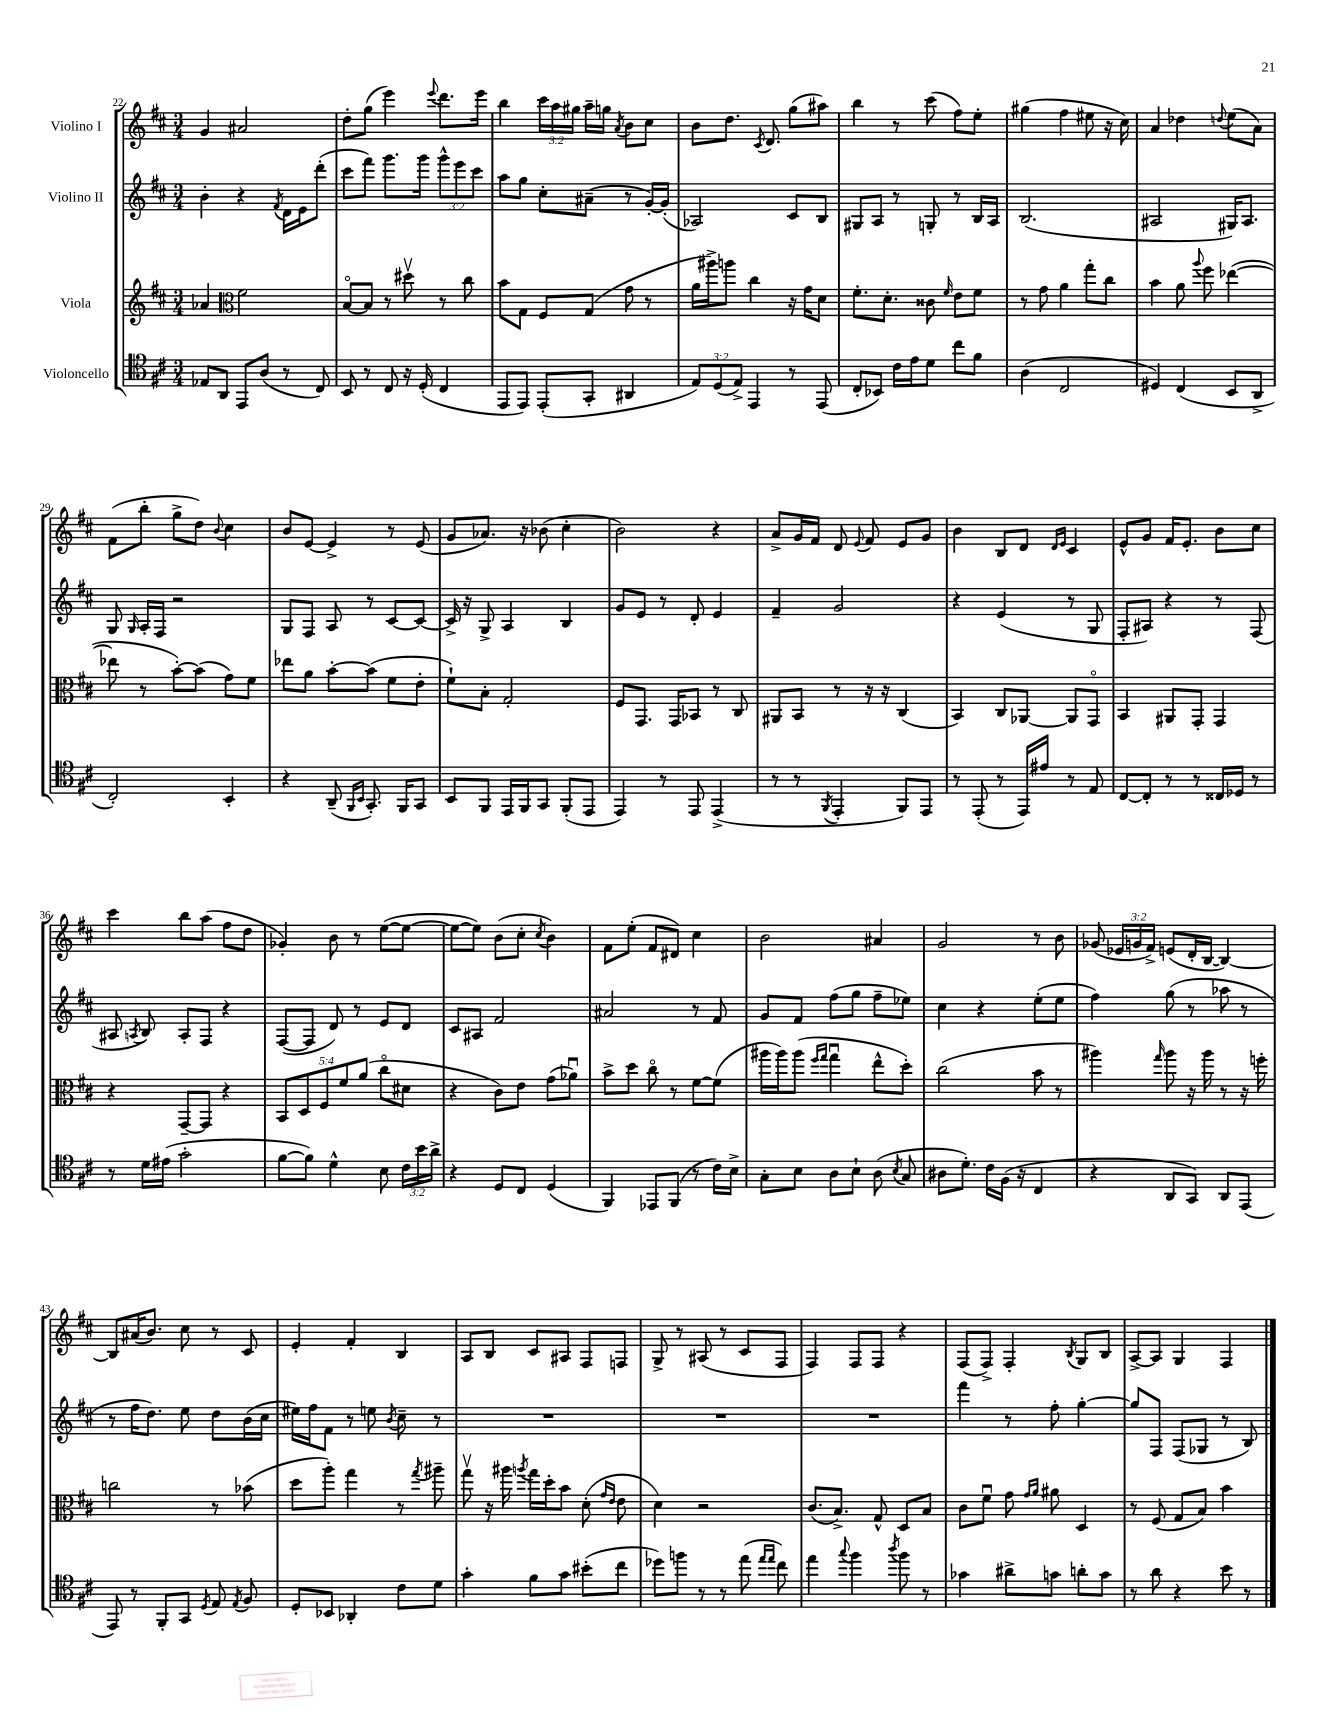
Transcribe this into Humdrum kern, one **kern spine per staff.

**kern	**kern	**kern	**kern
*staff4	*staff3	*staff2	*staff1
*clefC4	*clefG2	*clefG2	*clefG2
*k[f#c#]	*k[f#c#]	*k[f#c#]	*k[f#c#]
*M3/4	*M3/4	*M3/4	*M3/4
8E-	4a-	4b'	4g
8AA	.	.	.
*	*clefC3	*	*
8EE	2f#	4r	2a#
(8A	.	.	.
.	.	8qf#	.
8r	.	16d	.
.	.	16e	.
8C#)	.	(8ddd'	.
=	=	=	=
8BB	[8Bo	8ccc#	8dd'
8r	8B]	8fff#)	(8gg
8C#	8r	8.ggg	4eee)
16r	8dd#v	.	.
(16D'	.	16ggg	.
.	.	.	8qqeee
4C#	8r	12ggg^^	8.ddd
.	.	12eee	.
.	8cc#	.	.
.	.	12ccc#	.
.	.	.	16eee
=	=	=	=
8EE	8b	8aa	4bb
8EE)	8G	8gg	.
(8EE'	8F#	8cc#'	24ccc#
.	.	.	24aa
.	.	.	24gg#
8GG'	(8G	(8a#~	16aa~
.	.	.	16gg
.	.	.	8qa
4AA#	8g	8r	8b
.	8r	[16g')	8cc#
.	.	(16g']	.
=	=	=	=
12E)	16a	2A-)	8b
.	16aa#^)	.	.
(12D	.	.	.
.	8aa	.	8.dd
12E^)	.	.	.
4EE	4cc#	.	.
.	.	.	8qc#
.	.	.	8.d
8r	16r	8c#	(8gg
.	16g	.	.
(8EE	8d	8B	8aa#)
=	=	=	=
8C#'	8.f#'	8G#	4bb
8BB-)	.	8A	.
.	8.d'	.	.
16c#	.	8r	8r
16e	.	.	.
8d	8c##	8G'	(8ccc#
.	16qqf#	.	.
8cc#	8e	8r	8ff#)
8f#	8f#	16B	8ee'
.	.	16A	.
=	=	=	=
(4A	8r	(2.B	(4gg#
.	8g	.	.
2C#	4a	.	4ff#
.	8gg'	.	8ee#
.	8cc#	.	16r
.	.	.	16cc#)
=	=	=	=
4D#)	4b	2A#	4a
(4C#	8a	.	4dd-
.	8qqaa	.	.
.	8ff#	.	.
.	.	.	8qqdd
8BB	([4ee-	16G#)	(8ee
.	.	8.A#	.
8AA^	.	.	8a)
=	=	=	=
2C#')	8ee-]	8G	(8f#
.	.	16qqG	.
.	8r	16A'	8bb'
.	.	16F#	.
.	[8b')	2r	8gg^
.	(8b]	.	8dd)
.	.	.	8qqb
4BB'	8g)	.	4cc#
.	8f#	.	.
=	=	=	=
4r	8ee-	8G	8b
.	8a	8F#	[8e
(8AA~	[8b'	8A	4e^]
16qqFF#	.	.	.
16qqBB	.	.	.
8.GG')	(8b]	8r	.
.	8f#	[8c#	8r
16FF#	.	.	.
8GG	8e'	8c#_	(8e
=	=	=	=
8BB	8f#`)	16c#^]	8g
.	.	16r	.
8FF#	8B'	8G^	8.a-)
16EE	2G'	4A	.
16FF#	.	.	16r
8GG	.	.	(8b-
(8FF#'	.	4B	4cc#'
8EE	.	.	.
=	=	=	=
4EE)	8F#	8g	2b)
.	8.GG	8e	.
8r	.	8r	.
.	16GG	.	.
8EE	8BB-	8d'	.
(4EE^	8r	4e	4r
.	8C#	.	.
=	=	=	=
8r	8AA#	4f#~	8a^
8r	8BB	.	16g
.	.	.	16f#
8qFF#	.	.	.
4EE'	8r	2g	8d
.	.	.	8qqe
.	16r	.	8f#
.	16r	.	.
8FF#)	(4C#	.	8e
8EE	.	.	8g
=	=	=	=
8r	4BB)	4r	4b
(8EE'	.	.	.
8r	8C#	(4e	8B
16EE)	[8AA-	.	8d
16e#	.	.	.
.	.	.	16qqd
.	.	.	16qqe
8r	8AA-]	8r	4c#
8E	8GGo	8G	.
=	=	=	=
[8C#	4BB	8F#'	8e^^
8C#']	.	8A#)	8g
8r	8AA#	4r	16f#
.	.	.	8.e'
8r	8GG'	.	.
16C##	4GG	8r	8b
16D-	.	.	.
8r	.	(8F#	8cc#
=	=	=	=
8r	4r	8A#	4ccc#
.	.	8qA	.
16d	.	8B)	.
(16e#	.	.	.
2g'	[8GG~	8A'	8bb
.	8GG]	8F#	(8aa
.	4r	4r	8ff#
.	.	.	8dd
=	=	=	=
[8f#	10BB	([8F#	4g-')
.	10D	.	.
8f#])	.	8F#]	.
.	10F#	.	.
4d^^	.	8d)	8b
.	10f#	.	.
.	.	8r	8r
.	(10a	.	.
8B	8cc#o	8e	([8ee
24c#	8d#	8d	8ee_
24b	.	.	.
24a^	.	.	.
=	=	=	=
4r	4r	8c#	8ee_
.	.	8A#	8ee])
8D	8c#)	2f#	(8b
8C#	8e	.	8cc#'
.	.	.	8qcc#
(4D	(8g	.	4b)
.	8a-u)	.	.
=	=	=	=
4FF#)	8b^	2a#	8f#
.	8dd	.	(8ee'
8EE-	8cc#o	.	8f#
(8FF#	8r	.	8d#)
8r	[8f#	8r	4cc#
16c#)	(8f#]	8f#	.
16B^	.	.	.
=	=	=	=
8G'	16aa#	8g	2b
.	16aa#)	.	.
8B	(8aa#	8f#	.
.	16qqff#	.	.
.	16qqgg	.	.
8A	4ggu	(8ff#	.
8B`	.	8gg	.
(8A	8ee^^	8ff#~	4a#
8qB	.	.	.
8G	8dd')	8ee-)	.
=	=	=	=
8A#	(2cc#	4cc#	2g
8.d')	.	.	.
.	.	4r	.
16c#	.	.	.
(16F#	.	.	.
16r	.	.	.
4C#	8b	(8ee'	8r
.	8r	8ee	8b
=	=	=	=
4r	4aa#)	4ff#)	(8g-
.	.	.	24e-
.	.	.	24g
.	.	.	24f#^)
.	16qqgg	.	.
8AA	8aa#	(8gg	(8e
8GG)	16r	8r	16d'
.	16aa#	.	[16B
8AA	8r	8aa-	4B_)
(8EE	16r	8r	.
.	16ff'	.	.
=	=	=	=
8EE)	2cc	8r	8B]
8r	.	16ff#	(16a#
.	.	8.dd)	8.b)
8FF#'	.	.	.
8GG	.	8ee	8cc#
8qD	.	.	.
8E	8r	8dd	8r
8qE	.	.	.
8F#	(8b-	(16b	8c#
.	.	16cc#	.
=	=	=	=
8D'	8dd	16ee#)	4e'
.	.	16ff#	.
8BB-	8aa')	8f#	.
4AA-'	4gg	8r	4f#'
.	.	8ee	.
.	.	8qb	.
8c#	8r	8cc#~	4B
.	8qgg	.	.
8d	8aa#~	8r	.
=	=	=	=
4g'	8ggv	2.r	8A
.	16r	.	8B
.	16aa#	.	.
.	8qaa	.	.
8f#	16gg	.	8c#
.	16dd'	.	.
8g	8b	.	8A#
(8b#'	(8d'	.	8F#
.	16qqg	.	.
.	16qqe	.	.
8cc#	8e	.	8F
=	=	=	=
8dd-)	4d)	2.r	8G^
8ff	.	.	8r
8r	2r	.	(8A#
8r	.	.	8r
(8ee	.	.	8c#
16qqee	.	.	.
16qqee	.	.	.
8cc#)	.	.	8F#
=	=	=	=
4ee	(8.c#	2.r	4F#)
.	8.B^)	.	.
8qqgg	.	.	.
4ff#	.	.	8F#
.	8G^^	.	8F#
8qaa	.	.	.
8ff#	8D	.	4r
8r	8B	.	.
=	=	=	=
4g-	8c#	4fff#	(8F#
.	8f#u	.	8F#^)
8a#^	8g	8r	4F#'
.	16qqg	.	.
.	16qqa	.	.
8g	8a#	8ff#'	.
.	.	.	8qB
8a'	4D	[4gg'	8G
8g	.	.	8B
=	=	=	=
8r	8r	8gg]	[8A^
8a	(8F#	8F#	8A]
4r	8G	(8F#	4G
.	8B)	8G-	.
8b	4b	8r	4F#
8r	.	8B)	.
==	==	==	==
*-	*-	*-	*-
